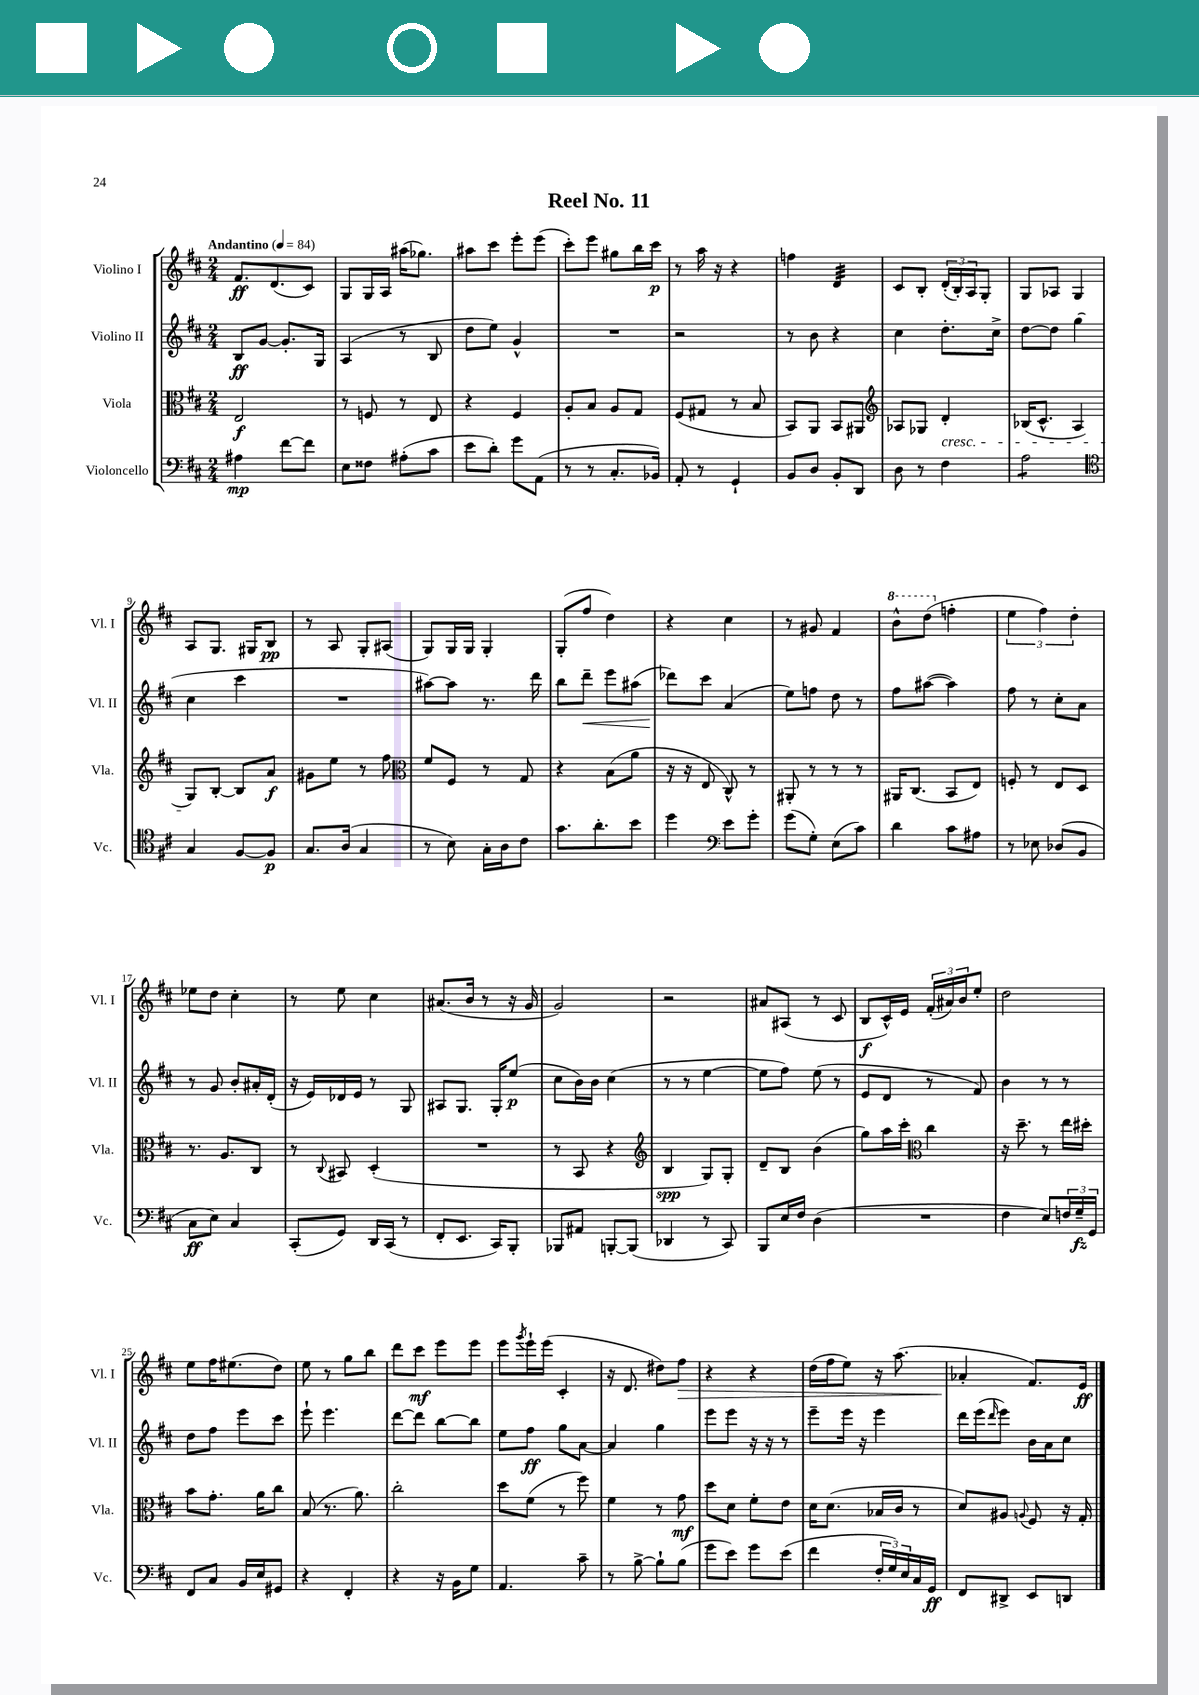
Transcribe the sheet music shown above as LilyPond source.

\header { title = "Reel No. 11" }
<<
\new StaffGroup <<
\new Staff = "s0" \with { instrumentName = "Violino I" shortInstrumentName = "Vl. I" } {
    \clef treble \key d \major \numericTimeSignature \time 2/4 \tempo "Andantino" 4 = 84
    fis'8.\ff d'8.( cis'8) |
    g8 g16 a16 ais''16( ges''8.) |
    ais''8 cis'''8 e'''8-. e'''8( |
    cis'''8-.) e'''8 gis''8 b''16 cis'''16\p |
    r8 a''16 r16 r4 |
    f''4 d'4:32 |
    cis'8 b8-. \tuplet 3/2 { d'16-.( b16-.) a16 } g8-. |
    g8 aes8 g4 |
    a8 g8. gis16 b8\pp |
    r8 a8 g8-. ais8( |
    g8) g16 g16 g4-. |
    g8-.( fis''8 d''4) |
    r4 cis''4 |
    r8 gis'8 fis'4 |
    \ottava #1 b''8-^ d'''8( \ottava #0 f''4-. |
    \tuplet 3/2 { e''4 fis''4) d''4-. } |
    ees''8 d''8 cis''4-. |
    r8 e''8 cis''4 |
    ais'8.( b'16 r8 r16 g'16 |
    g'2) |
    r2 |
    ais'8 ais8( r8 cis'8 |
    b8\f cis'16-^) e'16 \tuplet 3/2 { fis'16-.( ais'16) b'16 } e''8-. |
    d''2 |
    e''8 fis''16 eis''8.( d''8) |
    e''8 r8 g''8 b''8 |
    d'''8 cis'''8\mf e'''8 e'''8 |
    e'''8 \acciaccatura { g'''8 } e'''16-! e'''16( cis'4-. |
    r16 d'8. dis''8) fis''8\> |
    r4 r4 |
    d''16( fis''16 e''8) r16 a''8.( |
    aes'4-.\! fis'8.) e'16\ff \bar "|." |
}
\new Staff = "s1" \with { instrumentName = "Violino II" shortInstrumentName = "Vl. II" } {
    \clef treble \key d \major \numericTimeSignature \time 2/4
    b8\ff g'8~ g'8.-. g16 |
    a4( r8 b8 |
    d''8 e''8) g'4-^ |
    R2 |
    r2 |
    r8 b'8 r4 |
    cis''4 d''8.-. cis''16-> |
    d''8~ d''8 g''4( |
    cis''4 cis'''4 |
    R2 |
    ais''8~) ais''8 r8. d'''16 |
    b''8 d'''8--\< e'''8 ais''8( |
    des'''8\!) cis'''8 a'4( |
    e''8) f''8 d''8 r8 |
    fis''8 ais''8~( ais''4) |
    fis''8 r8 cis''8-. a'8 |
    r8 g'8 b'8-. ais'16-. d'16-.( |
    r16 e'16) des'16 e'16 r8 g8 |
    ais8 g8. g16-. e''8\p( |
    cis''8 b'16) b'16 cis''4( |
    r8 r8 e''4~ |
    e''8 fis''8) e''8( r8 |
    e'8 d'8 r8 fis'8) |
    b'4 r8 r8 |
    d''8 fis''8 e'''8 cis'''8 |
    e'''8-! e'''4. |
    d'''8~ d'''8 b''8~ b''8 |
    e''8 fis''8\ff g''8 a'8~ |
    a'4 g''4 |
    e'''8 e'''8 r16 r16 r8 |
    e'''8-- e'''16 r16 e'''4 |
    d'''16 e'''16( \grace { d'''16 } e'''8) b'16 a'16 cis''8 \bar "|." |
}
\new Staff = "s2" \with { instrumentName = "Viola" shortInstrumentName = "Vla." } {
    \clef alto \key d \major \numericTimeSignature \time 2/4
    e2\f |
    r8 f8 r8 e8 |
    r4 fis4 |
    a8-. b8 a8 g8 |
    fis8( gis8 r8 b8 |
    b,8) a,8 b,8 ais,8 |
    \clef treble aes8 ges8 d'4-.\cresc |
    bes16( cis'8.-^ a4 |
    g8\!) b8~-. b8 a'8\f |
    gis'8 e''8 r8 fis''8 |
    \clef alto fis'8 fis8 r8 g8 |
    r4 b8( a'8 |
    r16 r16 e8 cis8-^) r8 |
    ais,8-. r8 r8 r8 |
    ais,16 cis8.( b,8 e8) |
    f8-. r8 e8 d8 |
    r8. a8. cis8 |
    r8 \appoggiatura { cis8 } bis,8 d4-.( |
    R2 |
    r8 b,8 r4 |
    \clef treble b4\spp g8) g8-. |
    d'8-- b8 b'4( |
    g''8) a''16 cis'''16-. \clef alto cis''4 |
    r16 d''8.-- r8 e''16 dis''16-. |
    b'8 g'8.-. a'16 cis''8 |
    b8( r8. a'8.) |
    cis''2-. |
    d''8 fis'8( r8 fis''8) |
    fis'4 r8 g'8\mf |
    d''8 d'8 fis'8-. e'8 |
    d'16 d'8.( bes16 cis'16 r8 |
    d'8) ais8 \appoggiatura { a8 } fis8 r16 g16-. \bar "|." |
}
\new Staff = "s3" \with { instrumentName = "Violoncello" shortInstrumentName = "Vc." } {
    \clef bass \key d \major \numericTimeSignature \time 2/4
    ais4\mp fis'8~ fis'8 |
    e8 fisis8 ais8-.( cis'8 |
    e'8 d'8-.) g'8 a,8( |
    r8 r8 cis8.-. bes,16) |
    a,8-. r8 g,4-! |
    b,8 d8 b,8-. d,8 |
    d8 r8 fis4 |
    a2:8 |
    \clef tenor g4 fis8~ fis8\p |
    g8. a16( g4 |
    r8 b8) g16-. a16 cis'8 |
    g'8. a'8.-. b'8 |
    d''4 \clef bass e'8 g'8-. |
    g'8( g8-.) e8( cis'8) |
    d'4 cis'8 ais8 |
    r8 ees8 des8( b,8 |
    cis8\ff e8) cis4 |
    cis,8-.( g,8) d,16 cis,16( r8 |
    fis,8-. e,8. cis,16) b,,8-. |
    bes,,8 ais,8 b,,8~-. b,,8( |
    des,4 r8 cis,8) |
    b,,8 e16 fis16 d4( |
    R2 |
    fis4 e8) \tuplet 3/2 { f16 g16--\fz g,16 } |
    fis,8 cis8 b,16 e16 gis,8 |
    r4 fis,4-. |
    r4 r16 b,16 g8 |
    a,4. cis'8-- |
    r8 b8~-> b8-! b8( |
    g'8 e'8) g'8 e'8( |
    fis'4 \tuplet 3/2 { fis16-. g16) e16 } cis16 g,16\ff |
    fis,8 dis,8-> e,8 d,8 \bar "|." |
}
>>
>>
